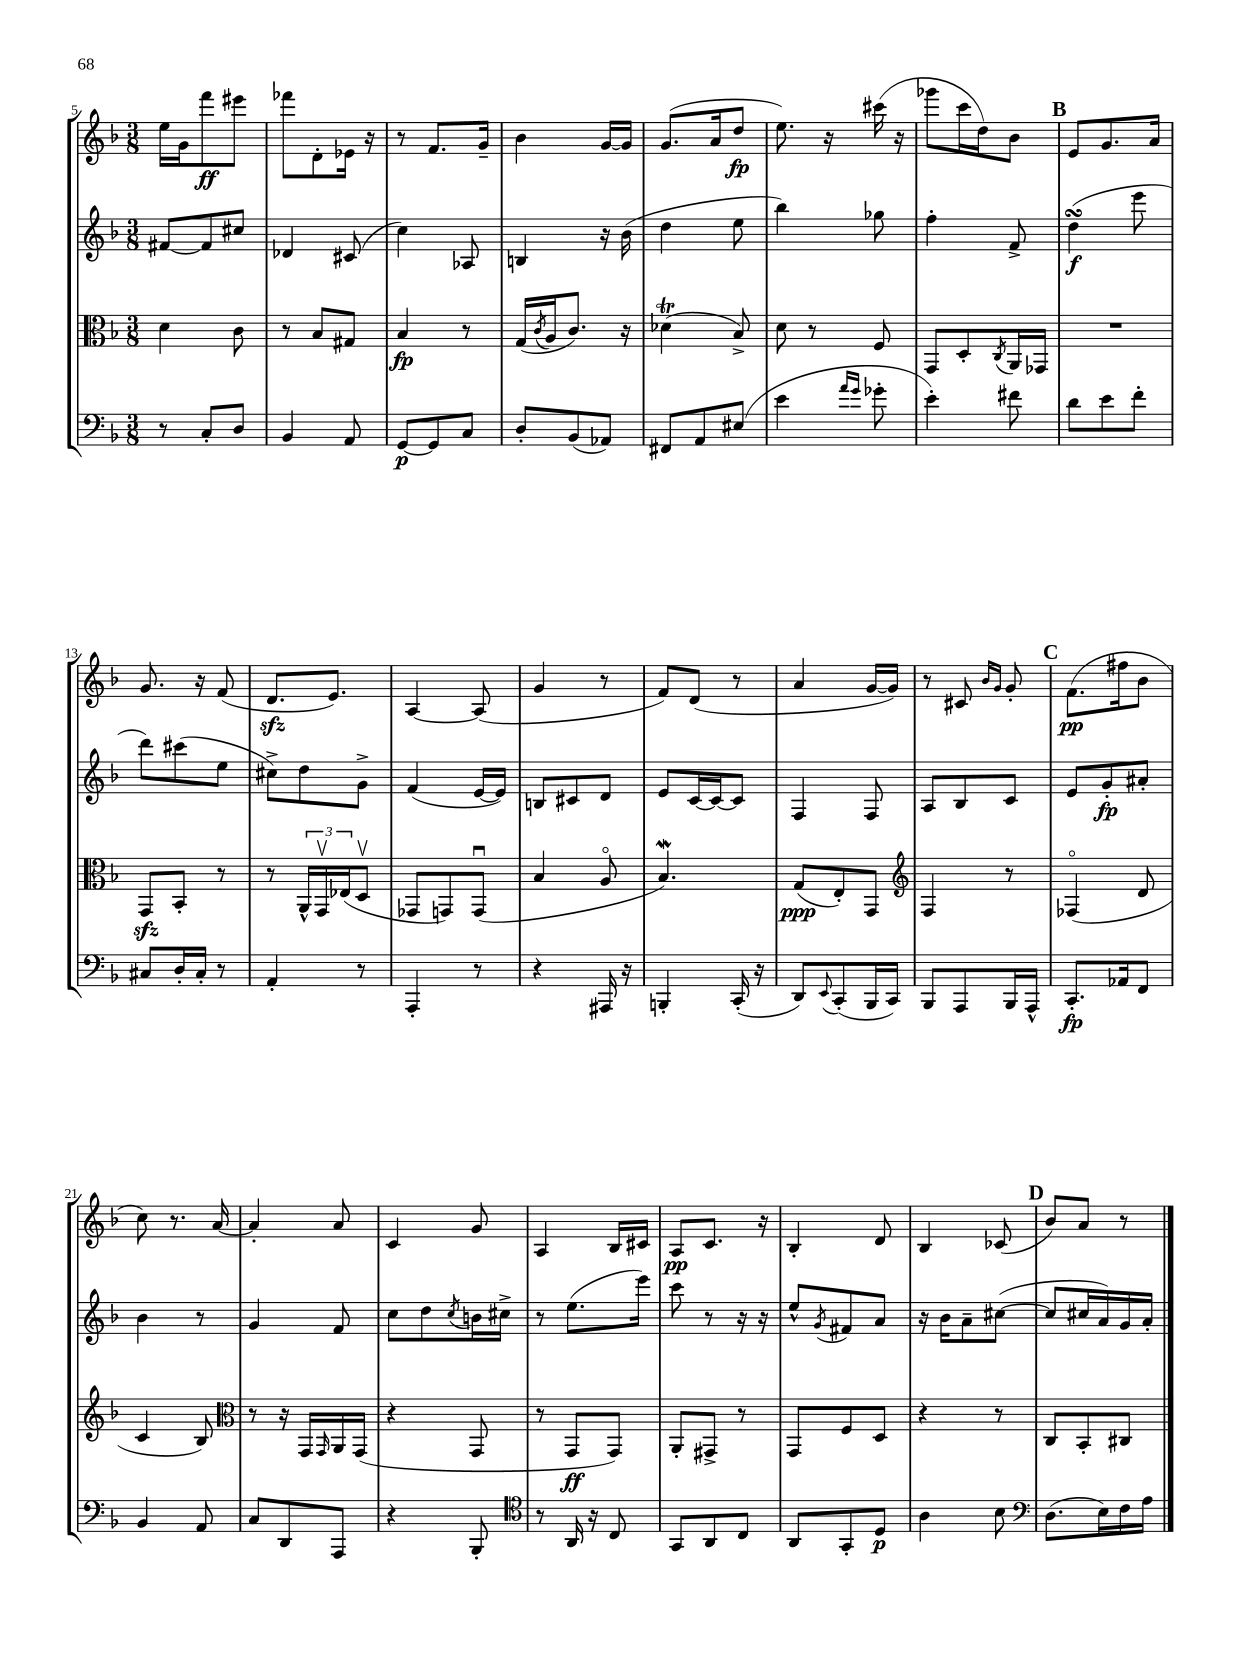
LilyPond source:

<<
\new StaffGroup <<
\new Staff = "s0" {
    \clef treble \key f \major \numericTimeSignature \time 3/8
    e''16 g'16 f'''8\ff eis'''8 |
    fes'''8 d'8-. ees'16 r16 |
    r8 f'8. g'16-- |
    bes'4 g'16~ g'16 |
    g'8.( a'16 d''8\fp |
    e''8.) r16 cis'''16( r16 |
    ges'''8 c'''16 d''16) bes'8 |
    \mark \markup { \bold "B" } e'8 g'8. a'16 |
    g'8. r16 f'8( |
    d'8.\sfz e'8.) |
    a4~ a8( |
    g'4 r8 |
    f'8) d'8( r8 |
    a'4 g'16~ g'16) |
    r8 cis'8 \grace { bes'16 g'16 } g'8-. |
    \mark \markup { \bold "C" } f'8.\pp( fis''16 bes'8 |
    c''8) r8. a'16~ |
    a'4-. a'8 |
    c'4 g'8 |
    a4 bes16 cis'16 |
    a8\pp c'8. r16 |
    bes4-. d'8 |
    bes4 ces'8( |
    \mark \markup { \bold "D" } bes'8) a'8 r8 \bar "|." |
}
\new Staff = "s1" {
    \clef treble \key f \major \numericTimeSignature \time 3/8
    fis'8~ fis'8 cis''8 |
    des'4 cis'8( |
    c''4) aes8 |
    b4 r16 bes'16( |
    d''4 e''8 |
    bes''4) ges''8 |
    f''4-. f'8-> |
    \mark \markup { \bold "B" } d''4\turn\f( e'''8 |
    d'''8) cis'''8( e''8 |
    cis''8->) d''8 g'8-> |
    f'4( e'16~ e'16) |
    b8 cis'8 d'8 |
    e'8 c'16~ c'16~ c'8 |
    f4 f8 |
    a8 bes8 c'8 |
    \mark \markup { \bold "C" } e'8 g'8-.\fp ais'8-. |
    bes'4 r8 |
    g'4 f'8 |
    c''8 d''8 \acciaccatura { c''8 } b'16 cis''16-> |
    r8 e''8.( e'''16) |
    c'''8 r8 r16 r16 |
    e''8-^ \acciaccatura { g'8 } fis'8 a'8 |
    r16 bes'16 a'8-- cis''8~( |
    \mark \markup { \bold "D" } cis''8 cis''16 a'16) g'16 a'16-. \bar "|." |
}
\new Staff = "s2" {
    \clef alto \key f \major \numericTimeSignature \time 3/8
    d'4 c'8 |
    r8 bes8 gis8 |
    bes4\fp r8 |
    g16( \acciaccatura { c'8 } a16 c'8.) r16 |
    des'4\trill( bes8->) |
    d'8 r8 f8 |
    g,8 d8-. \acciaccatura { c8 } a,16 ges,16 |
    \mark \markup { \bold "B" } R4. |
    g,8\sfz bes,8-. r8 |
    r8 \tuplet 3/2 { a,16-^ g,16\upbow ees16( } d8\upbow |
    ges,8 g,8) g,8\downbow( |
    bes4 a8\flageolet |
    bes4.\mordent) |
    g8\ppp( e8-.) g,8 |
    \clef treble f4 r8 |
    \mark \markup { \bold "C" } fes4\flageolet( d'8 |
    c'4 bes8) |
    \clef alto r8 r16 g,16 \grace { g,16 } a,16 g,16( |
    r4 g,8 |
    r8 g,8\ff g,8) |
    a,8-. gis,8-> r8 |
    g,8 f8 d8 |
    r4 r8 |
    \mark \markup { \bold "D" } c8 bes,8-. cis8 \bar "|." |
}
\new Staff = "s3" {
    \clef bass \key f \major \numericTimeSignature \time 3/8
    r8 c8-. d8 |
    bes,4 a,8 |
    g,8~\p g,8 c8 |
    d8-. bes,8( aes,8) |
    fis,8 a,8 eis8( |
    e'4 \grace { a'16 g'16 } ges'8-. |
    e'4-.) fis'8 |
    \mark \markup { \bold "B" } d'8 e'8 f'8-. |
    cis8 d16-. cis16-. r8 |
    a,4-. r8 |
    a,,4-. r8 |
    r4 ais,,16 r16 |
    b,,4-. c,16-.( r16 |
    d,8) \appoggiatura { e,8 } c,8-.( bes,,16 c,16) |
    bes,,8 a,,8 bes,,16 a,,16-^ |
    \mark \markup { \bold "C" } c,8.-.\fp aes,16 f,8 |
    bes,4 a,8 |
    c8 d,8 a,,8 |
    r4 bes,,8-. |
    \clef tenor r8 a,16 r16 c8 |
    g,8 a,8 c8 |
    a,8 g,8-. d8\p |
    a4 bes8 |
    \mark \markup { \bold "D" } \clef bass d8.( e16) f16 a16 \bar "|." |
}
>>
>>
\layout { \context { \Score currentBarNumber = #5 } }
